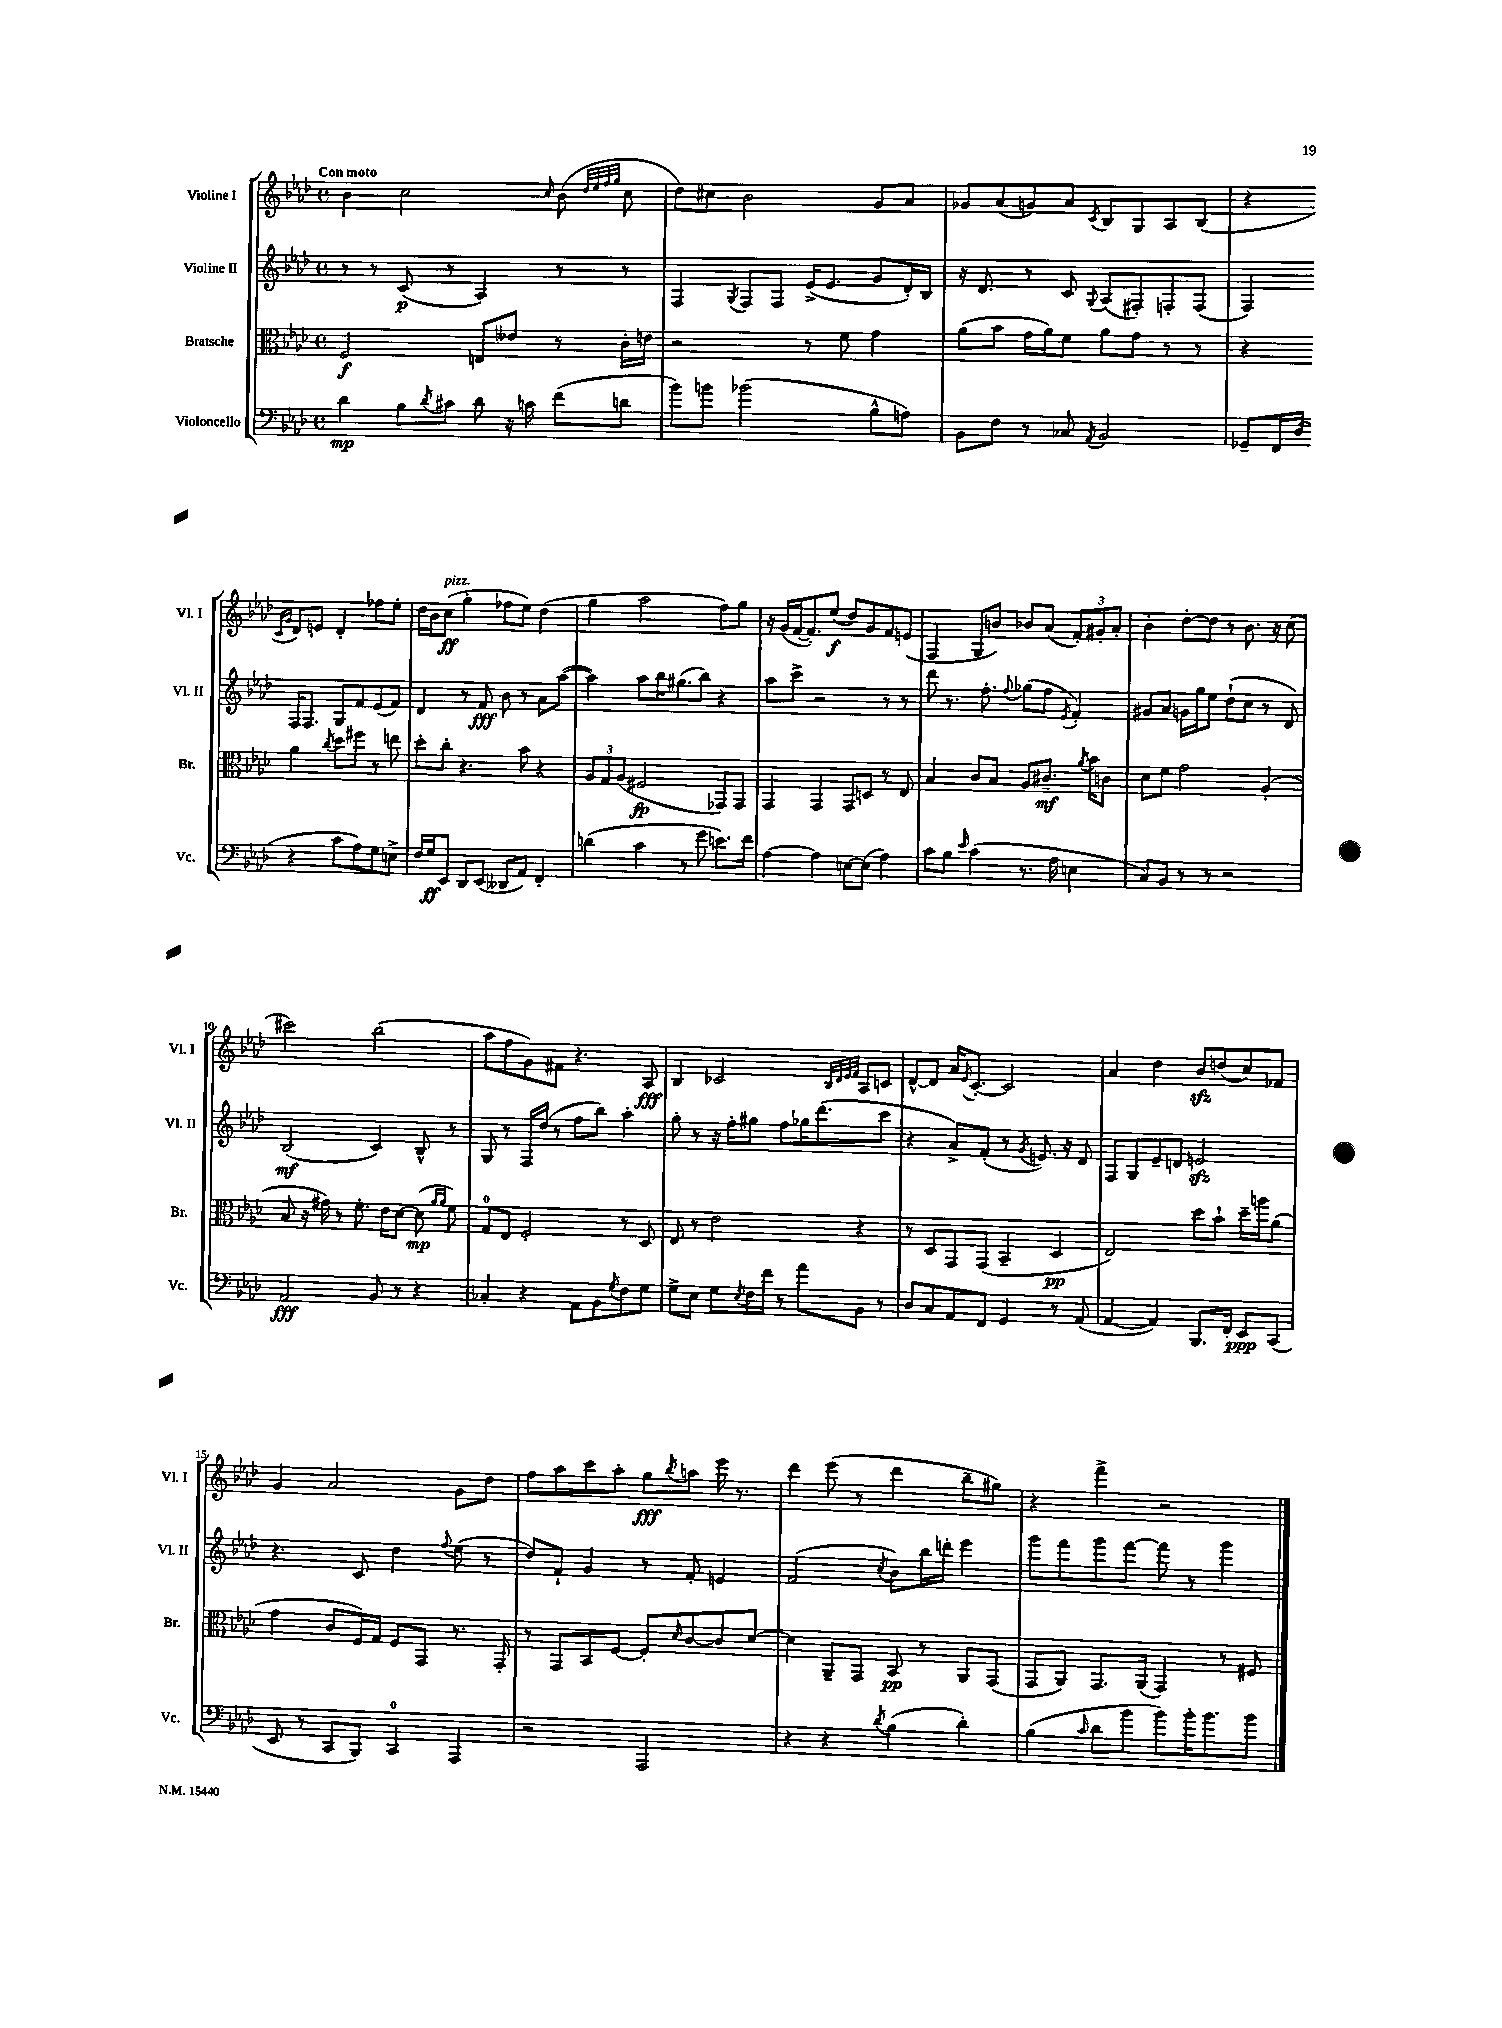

**kern	**dynam	**kern	**dynam	**kern	**dynam	**kern	**dynam
*part4	*part4	*part3	*part3	*part2	*part2	*part1	*part1
*staff4	*staff4	*staff3	*staff3	*staff2	*staff2	*staff1	*staff1
*I"Violoncello	*	*I"Bratsche	*	*I"Violine II	*	*I"Violine I	*
*I'Vc.	*	*I'Br.	*	*I'Vl. II	*	*I'Vl. I	*
*clefF4	*	*clefC3	*	*clefG2	*	*clefG2	*
*k[b-e-a-d-]	*	*k[b-e-a-d-]	*	*k[b-e-a-d-]	*	*k[b-e-a-d-]	*
*M4/4	*	*M4/4	*	*M4/4	*	*M4/4	*
*met(c)	*	*met(c)	*	*met(c)	*	*met(c)	*
=1	=1	=1	=1	=1	=1	=1	=1
!	!	!	!	!	!	!LO:TX:a:B:t=Con moto	!
4d-\	mp	2F/	f	8r	.	4b-\	.
.	.	.	.	8r	.	.	.
8B-\L	.	.	.	(8c/	p	2cc\	.
8qd-/	.	.	.	.	.	.	.
8c#X\J	.	.	.	8r	.	.	.
8d-\	.	8En/L	.	4A-/)	.	.	.
16r	.	8e--X/J	.	.	.	.	.
16cn\	.	.	.	.	.	.	.
.	.	.	.	.	.	16qqcc/	.
(8f\L	.	8r	.	8r	.	(8b-\	.
.	.	.	.	.	.	32qqdd-/LLL	.
.	.	.	.	.	.	32qqee-/	.
.	.	.	.	.	.	32qqff/	.
.	.	.	.	.	.	32qqgg/JJJ	.
8dn\J	.	16c'\LL	.	8r	.	8cc\	.
.	.	16en\JJ	.	.	.	.	.
=2	=2	=2	=2	=2	=2	=2	=2
8b-\L)	.	2r	.	4F/	.	8dd-\L)	.
8bn\J	.	.	.	.	.	8cc#X\J	.
.	.	.	.	8qG/	.	.	.
(2b-X\	.	.	.	8F/L	.	2b-\	.
.	.	.	.	8F/J	.	.	.
.	.	8r	.	(16e-^/KL	.	.	.
.	.	.	.	8.e-/J	.	.	.
.	.	8f\	.	.	.	.	.
8B-^^\L	.	4g\	.	8g/L	.	8g/L	.
8An\J)	.	.	.	16d-'/L)	.	8a-/J	.
.	.	.	.	16B-/JJ	.	.	.
=3	=3	=3	=3	=3	=3	=3	=3
8BB-\L	.	(8a-\L	.	16r	.	8g-X/L	.
.	.	.	.	8.d-/	.	.	.
8F\J	.	8b-\J	.	.	.	(8a-/	.
8r	.	16g\LL	.	8r	.	8gn/)	.
.	.	16a-\J)	.	.	.	.	.
8C-X/	.	8f\J	.	8c/	.	8a-/J	.
8qAA-/	.	.	.	8qqG/	.	8qc/	.
2BB-/	.	8a-\L	.	(8A-/L	.	8B-/L	.
.	.	8g\J	.	8F#X'/)	.	8G/	.
.	.	8r	.	8Fn'/	.	8A-/	.
.	.	8r	.	(8F/J	.	(8B-/J	.
=4	=4	=4	=4	=4	=4	=4	=4
8GG-X~/L	.	4r	.	4F/)	.	4r	.
16FF/L	.	.	.	.	.	.	.
(16D-/JJ	.	.	.	.	.	.	.
.	.	.	.	.	.	16qqc/LL	.
.	.	.	.	.	.	16qqg/JJ	.
4r	.	4a-\	.	16F/KL	.	8d-/L)	.
.	.	.	.	8.F/J	.	.	.
.	.	.	.	.	.	8en/J	.
.	.	8qcc/	.	.	.	.	.
8c\L	.	8dd-\L	.	8G/L	.	4d-'/	.
8A-\)	.	8ff#X\J	.	8f/	.	.	.
8G\	.	8r	.	(8e-/	.	8ff-X\L	.
8En^\J	.	8een\	.	8f/J)	.	8ee-'\J	.
!!LO:LB:g=z
=5	=5	=5	=5	=5	=5	=5	=5
16F/LL	.	8dd-'\L	.	4d-/	.	16dd-\LL	.
16G/J	ff	.	.	.	.	16b-\J	.
!	!	!	!	!	!	!LO:TX:a:i:t=pizz.	!
8EE-/J	.	8cc'\J	.	.	.	(8cc\J	ff
8DD-/L	.	4.r	.	8r	.	4gg'\	.
(8EE-/J	.	.	.	8f/	fff	.	.
8DD--X/L	.	.	.	8b-\	.	8ff-X\L	.
8AA-/J)	.	8b-\	.	8r	.	8ee-\J)	.
4FF'/	.	4r	.	8a-\L	.	(4dd-\	.
.	.	.	.	([8aa-\J	.	.	.
=6	=6	=6	=6	=6	=6	=6	=6
(4dn\	.	12A-/L	.	4aa-\])	.	4gg\	.
.	.	12G/	.	.	.	.	.
.	.	(12A-/J	.	.	.	.	.
4c\	.	2F#X/	fp	8aa-\L	.	2aa-\	.
.	.	.	.	16bb-\K	.	.	.
.	.	.	.	(8.gg#X\	.	.	.
8r	.	.	.	.	.	.	.
8g\	.	.	.	8bb-\J)	.	.	.
8.en\L)	.	8GG-X/L)	.	4r	.	8ff\L)	.
.	.	8GG-/J	.	.	.	8gg\J	.
16f\Jk	.	.	.	.	.	.	.
=7	=7	=7	=7	=7	=7	=7	=7
[4A-\	.	4GG/	.	8aa-\L	.	16r	.
.	.	.	.	.	.	(16g/LL	.
.	.	.	.	8ccc^\J	.	[16f/J	.
.	.	.	.	.	.	8.f'/])	.
4A-\]	.	4GG/	.	2r	.	.	.
.	.	.	.	.	.	(8ee-/J	f
[8En\L	.	8GG/L	.	.	.	8dd-/L)	.
(8E\J]	.	8Dn/J	.	.	.	8g/	.
4A-\)	.	8r	.	8r	.	8f/	.
.	.	8E-/	.	8r	.	(8en/J	.
=8	=8	=8	=8	=8	=8	=8	=8
8c\L	.	4B-/	.	8ddd-\	.	4F/	.
8B-\J	.	.	.	8.r	.	.	.
16qqe-/	.	.	.	.	.	.	.
(4c\	.	8c/L	.	.	.	8G/L	.
.	.	.	.	8.ff'\	.	.	.
.	.	8B-/J	.	.	.	8bn/J)	.
.	.	.	.	8qqff/	.	.	.
8.r	.	8A-/L	.	(8gg-X\L	.	8b-X/L	.
.	.	8.c#X~/J	mf	8ff\J	.	(8a-/J	.
16A-\	.	.	.	.	.	.	.
.	.	.	.	8qe-/	.	.	.
4En\	.	.	.	4f'/)	.	12f'/L)	.
.	.	8qa-/	.	.	.	.	.
.	.	16b-\KL	.	.	.	.	.
.	.	.	.	.	.	12g#X'/	.
.	.	8cn\J	.	.	.	.	.
.	.	.	.	.	.	12a-'/J	.
=9	=9	=9	=9	=9	=9	=9	=9
8C/L)	.	8d-\L	.	8g#X/L	.	4b-'\	.
8BB-/J	.	8f\J	.	8a-/J	.	.	.
8r	.	2g\	.	16gn\LL	.	[8dd-'\L	.
.	.	.	.	16gg\J	.	.	.
8r	.	.	.	8ee-\J	.	8dd-\J]	.
2r	.	.	.	(8dd-`\L	.	8r	.
.	.	.	.	8cc\J	.	8.b-\	.
.	.	(4A-'/	.	8r	.	.	.
.	.	.	.	.	.	16r	.
.	.	.	.	8d-/)	.	(8cc\	.
!!LO:LB:g=z
=10	=10	=10	=10	=10	=10	=10	=10
2AA-/	fff	8B-/	.	(2B-/	mf	2ccc#X\)	.
.	.	16r	.	.	.	.	.
.	.	16g#X\)	.	.	.	.	.
.	.	8r	.	.	.	.	.
.	.	8.f'\	.	.	.	.	.
8BB-/	.	.	.	4c/)	.	(2bb-\	.
.	.	16e-\KL	.	.	.	.	.
8r	.	[8d-\J	.	.	.	.	.
4r	.	(8d-\]	mp	8B-^^/	.	.	.
.	.	16qqa-/LL	.	.	.	.	.
.	.	16qqa-/JJ	.	.	.	.	.
.	.	8f\)	.	8r	.	.	.
=11	=11	=11	=11	=11	=11	=11	=11
4C-X'/	.	8G/L	.	8G/	.	8aa-\L	.
.	.	8E-/J	.	8r	.	8ff\	.
4r	.	2F'/	.	16F/LL	.	8g\)	.
.	.	.	.	(16dd-/JJ	.	.	.
.	.	.	.	8r	.	8f#X\J	.
8AA-\L	.	.	.	8ff\L	.	4.r	.
8BB-\	.	.	.	8bb-\J)	.	.	.
8qG/	.	.	.	.	.	.	.
8F\	.	8r	.	4aa-'\	.	.	.
8G\J	.	8D-/	.	.	.	8A-/	fff
=12	=12	=12	=12	=12	=12	=12	=12
8G^\L	.	8E-/	.	8gg'\	.	4B-/	.
8E-\J	.	8r	.	8r	.	.	.
8G\L	.	2e-\	.	16r	.	2c-X/	.
.	.	.	.	16ff'\KL	.	.	.
8qE-/	.	.	.	.	.	.	.
16F\L	.	.	.	8gg#X\J	.	.	.
16f\JJ	.	.	.	.	.	.	.
8r	.	.	.	8ff\L	.	.	.
8a-\L	.	.	.	16gg-X\K	.	.	.
.	.	.	.	(8.ddd-\	.	.	.
.	.	.	.	.	.	32qqB-/LLL	.
.	.	.	.	.	.	32qqd-/	.
.	.	.	.	.	.	32qqe-/	.
.	.	.	.	.	.	32qqf/JJJ	.
8BB-\J	.	4r	.	.	.	8A-/L	.
8r	.	.	.	8ccc\J	.	8cn/J	.
=13	=13	=13	=13	=13	=13	=13	=13
8D-/L	.	8r	.	4r	.	[8d-^^/L	.
8C/	.	8D-/L	.	.	.	8d-/J]	.
8AA-/	.	8GG/	.	8a-^/L)	.	16a-/KL	.
.	.	.	.	.	.	8qe-/	.
.	.	.	.	.	.	[8.c'/J	.
8FF/J	.	(8GG/J	.	(8f'/J	.	.	.
4GG/	.	4BB-~/	.	8r	.	2c/]	.
.	.	.	.	8qg/	.	.	.
.	.	.	.	8.en/)	.	.	.
8r	.	4D-/	pp	.	.	.	.
.	.	.	.	16r	.	.	.
(8AA-/	.	.	.	8d-/	.	.	.
=14	=14	=14	=14	=14	=14	=14	=14
[4AA-/	.	2E-/)	.	8F/L	.	4a-/	.
.	.	.	.	8G/	.	.	.
4AA-/])	.	.	.	8e-~/	.	4dd-\	.
.	.	.	.	8dn/J	.	.	.
8.BBB-/L	.	8dd-\L	.	2enzz/	.	8b-zz/L	.
.	.	8b-`\J	.	.	.	(8ddn/	.
16FF'/Jk	.	.	.	.	.	.	.
8EE-/L	ppp	16dd-~\LL	.	.	.	8cc/)	.
.	.	16aan\J	.	.	.	.	.
(8CC/J	.	(8a-\J	.	.	.	8f-X/J	.
!!LO:LB:g=z
=15	=15	=15	=15	=15	=15	=15	=15
8EE-/	.	4g\	.	4.r	.	4g/	.
8r	.	.	.	.	.	.	.
8CC/L	.	8c/L	.	.	.	2a-/	.
8BBB-/J)	.	16F/L)	.	8c/	.	.	.
.	.	16G/JJ	.	.	.	.	.
4CC/	.	8F/L	.	4dd-\	.	.	.
.	.	8GG/J	.	.	.	.	.
.	.	.	.	8qqff/	.	.	.
4AAA-/	.	8.r	.	(8ee-\	.	8g\L	.
.	.	.	.	8r	.	8dd-\J	.
.	.	16GG'/	.	.	.	.	.
=16	=16	=16	=16	=16	=16	=16	=16
2r	.	8r	.	8dd-/L)	.	8ff\L	.
.	.	8GG/L	.	8f`/J	.	8aa-\	.
.	.	8BB-/	.	4g/	.	8ccc\	.
.	.	[8F/J	.	.	.	8aa-'\J	.
2AAA-/	.	8F'/L]	.	8r	.	8gg\L	fff
.	.	16qqd-/	.	.	.	8qbb-/	.
.	.	[8c/	.	8f'/	.	8aan\J	.
.	.	8c/]	.	4en/	.	16eee-\	.
.	.	.	.	.	.	8.r	.
.	.	[8d-/J	.	.	.	.	.
=17	=17	=17	=17	=17	=17	=17	=17
4r	.	4d-\]	.	(2f/	.	4ddd-\	.
4r	.	8AA-~/L	.	.	.	(8eee-\	.
.	.	8GG/J	.	.	.	8r	.
8qd-/	.	.	.	8qcc/	.	.	.
(4B-\	.	8BB-/	pp	8b-\L)	.	4ddd-\	.
.	.	8r	.	16bb-\L	.	.	.
.	.	.	.	16dddn'\JJ	.	.	.
4d-'\)	.	8AA-/L	.	4eee-\	.	8bb-~\L	.
.	.	(8GG/J	.	.	.	8gg#X\J)	.
=18	=18	=18	=18	=18	=18	=18	=18
(4B-\	.	8GG/L	.	8ggg\L	.	4r	.
.	.	8AA-/J)	.	8fff\	.	.	.
16qqc/	.	.	.	.	.	.	.
8d-\L	.	8.GG/L	.	8ggg\	.	4fff^\	.
8b-\J	.	.	.	[8fff\J	.	.	.
.	.	(16AA-/Jk	.	.	.	.	.
8b-\L)	.	4GG/)	.	8fff\]	.	2r	.
16b-'\K	.	.	.	8r	.	.	.
8.b-\	.	.	.	.	.	.	.
.	.	8r	.	4ggg\	.	.	.
8b-\J	.	8F#X/	.	.	.	.	.
==	==	==	==	==	==	==	==
*-	*-	*-	*-	*-	*-	*-	*-
